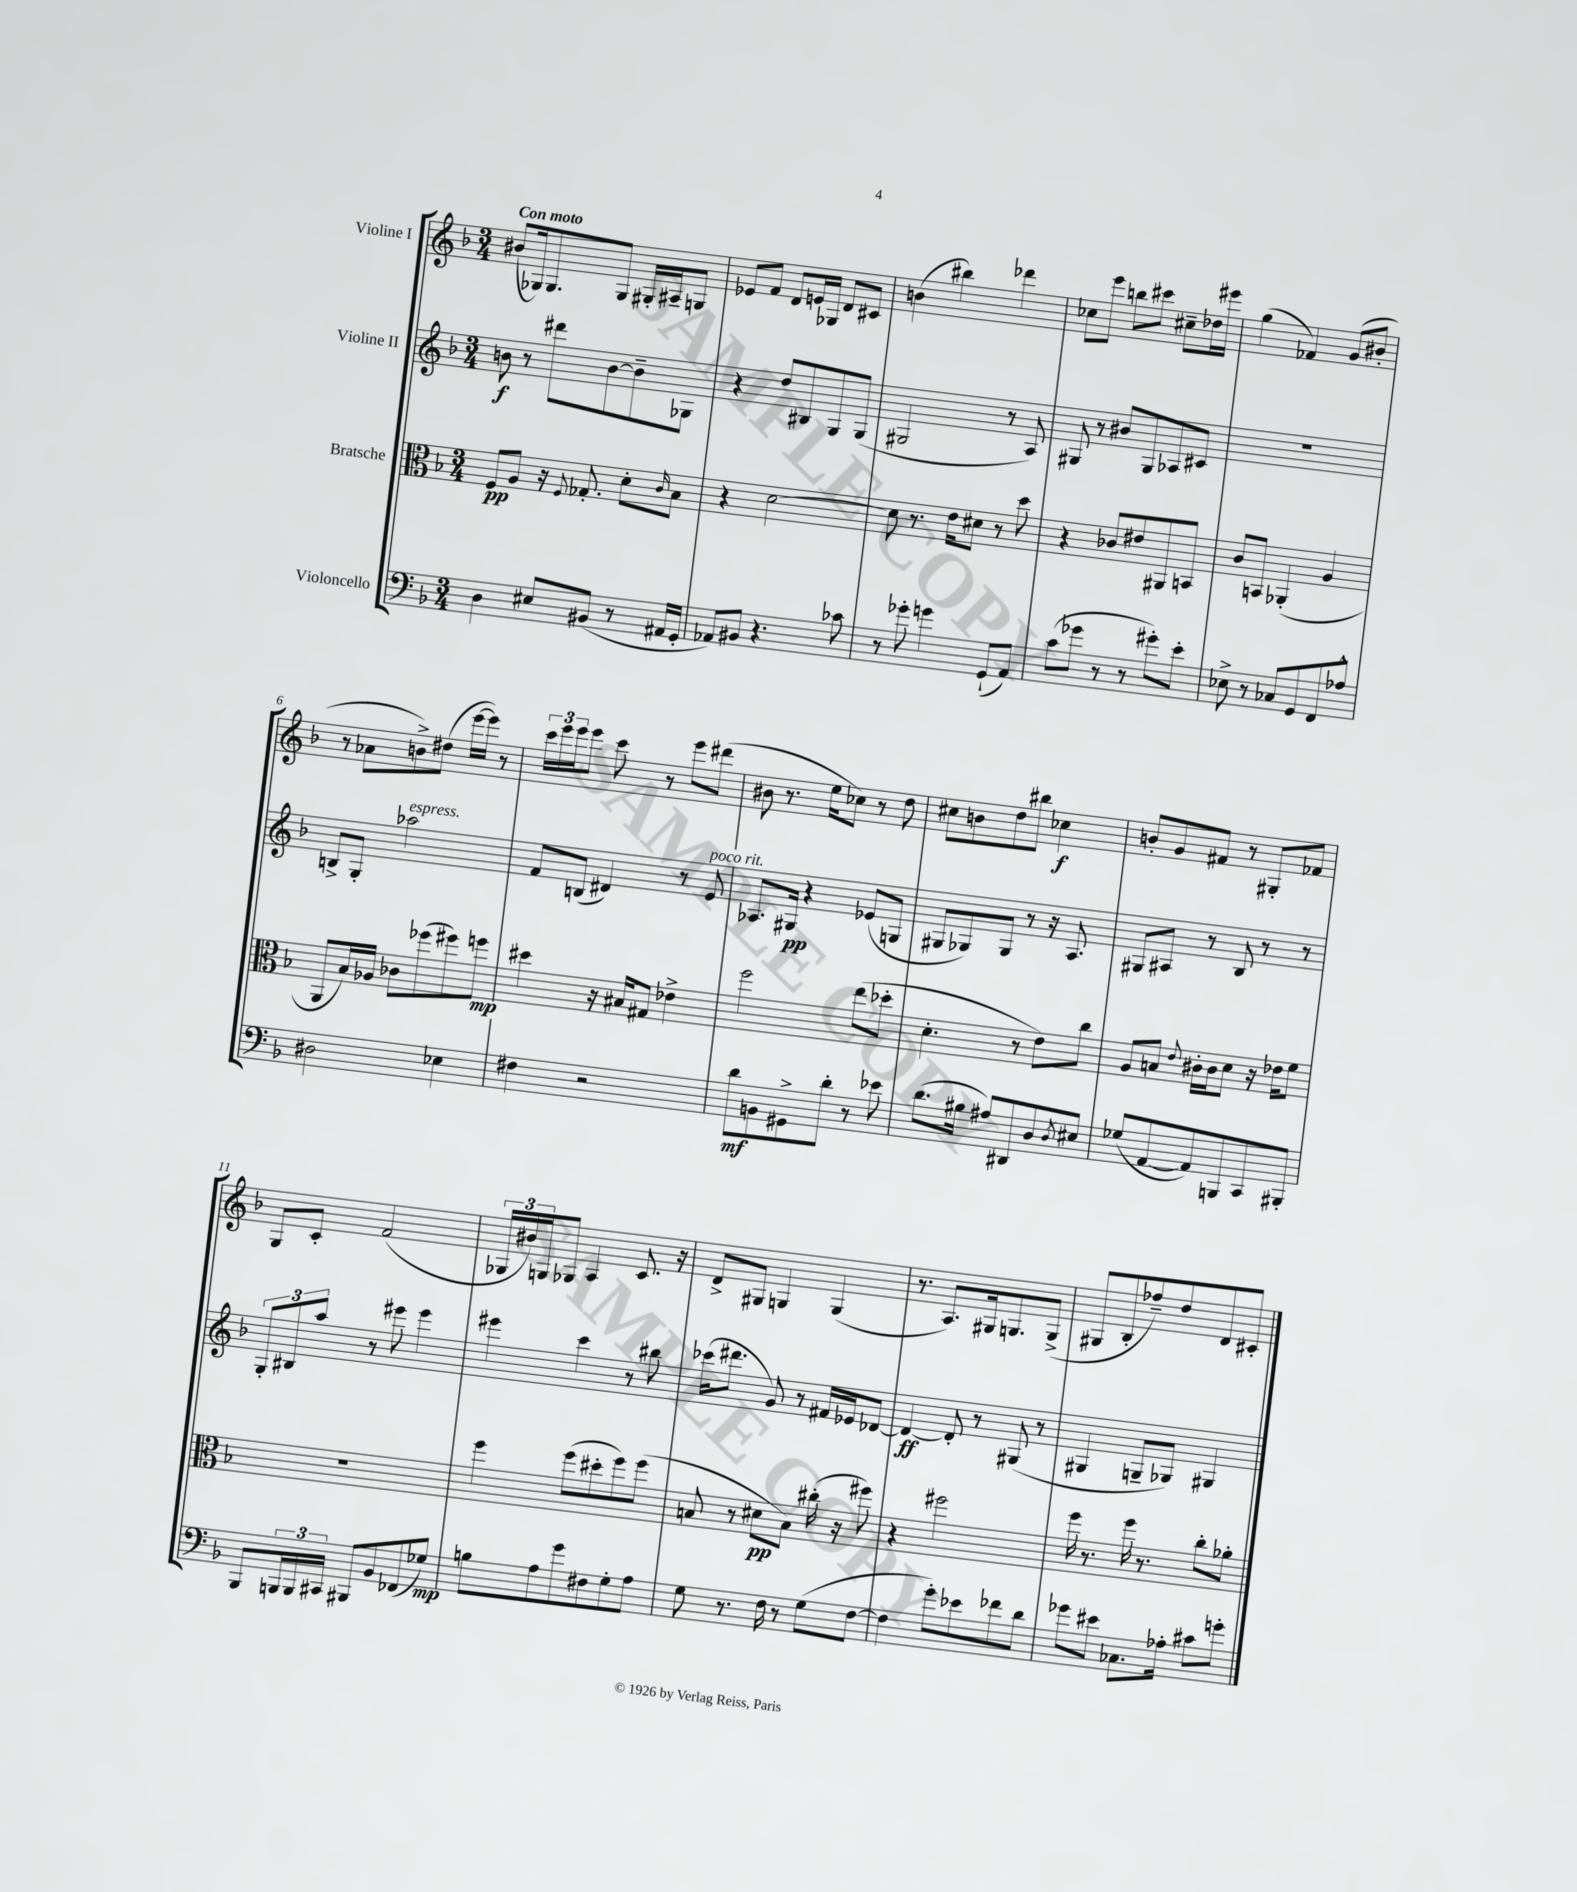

**kern	**kern	**kern	**kern
*staff4	*staff3	*staff2	*staff1
*clefF4	*clefC3	*clefG2	*clefG2
*k[b-]	*k[b-]	*k[b-]	*k[b-]
*M3/4	*M3/4	*M3/4	*M3/4
4D	8F	8b	(8b#
.	8A	8r	16G-)
.	.	.	8.G-
8E#	16r	8ddd#	.
.	8qqF	.	.
.	8.G-'	.	.
(8BB#	.	[8b	8G-
8r	8d'	8b~]	16G#'
.	.	.	16A#~
.	16qqc	.	.
16AA#	8B-	8G-	8G
16GG'	.	.	.
=	=	=	=
8AA-)	4r	4r	8e-
8BB#	.	.	8f
4.r	[2d	8dd	8d
.	.	8B#	16e
.	.	.	16G-
.	.	8G	8d
8c-	.	(8G	8c#
=	=	=	=
8r	8d]	2G#	(4b
8g-'	8.r	.	.
4g	.	.	4bb#)
.	16e	.	.
.	8d#	.	.
(8GG`	8r	8r	4ddd-
8AA)	8dd	8A)	.
=	=	=	=
(8c	4r	8G#	8cc-
8g-	.	8r	8eee
8r	8c-	8b#	8bb
8r	8e#	8G#	8ccc#
8g#')	8AA#	8A-	8cc#~
8e'	8BB	8c#	16dd-
.	.	.	16eee#
=	=	=	=
8E-^	8c	2.r	(4gg
8r	8BB	.	.
8C-	(4AA-'	.	4f-)
8GG	.	.	.
8FF	4A	.	(8g
8A-^^	.	.	8b#'
=	=	=	=
2D#	8AA	8B^	8r
.	16B-)	8G'	8a-
.	16A-	.	.
.	8c-	2aa-	8b^)
.	(8ff-	.	(8dd#
4E-	8ff#)	.	[16eee
.	.	.	16eee])
.	8ff	.	8r
=	=	=	=
4F#	4dd#	8f	24ccc
.	.	.	24eee
.	.	.	24eee
.	.	(8B	8eee
2r	16r	4d#)	8ccc
.	16B#	.	.
.	8G#	.	8r
.	4e-^	8r	8eee
.	.	8e	(8ddd#
=	=	=	=
8d	2ff	8.A-	8b#
8BB	.	.	8.r
.	.	16G#	.
8GG#^	.	4r	.
.	.	.	16ee
8d'	.	.	8cc-)
8r	(8ee	(8e-	8r
8e-	8dd-'	8G	8dd
=	=	=	=
(8.d	4.d'	8G#	8cc#
.	.	8G-)	8b
16B#	.	.	.
8A#)	.	8G-	8dd
8DD#	8r	8r	8bb#
8D	8e)	16r	4cc-
.	.	8.A	.
8qD	.	.	.
8E#	8cc	.	.
=	=	=	=
(8G-	8A	8G#	8b'
[8AA	8B	8A#	8g
.	8qqe	.	.
8AA])	16c#'	8r	8f#
.	16c#	.	.
8BBB	8d	8B-	8r
8CC	16r	8r	8G#'
.	16e-	.	.
8BBB#'	8f	8r	8f-
=	=	=	=
8BBB-	2.r	12G'	8G
.	.	12B#	.
24BBB	.	.	8c'
24BBB	.	12aa	.
24CC#	.	.	.
8BBB#	.	8r	(2f
8BB-	.	8eee#	.
(8FF-	.	4eee#	.
8G-)	.	.	.
=	=	=	=
8B	4ff	4eee#	24G-
.	.	.	24b#)
.	.	.	24G
8A	.	.	8G-
8g	(8ff	4ccc	4A
8F#	8dd#'	.	.
8G'	8ff)	8r	8.c
8A	(8ff	8bb#	.
.	.	.	16r
=	=	=	=
8G	8B	(16ccc-	8d^
.	.	8.ddd#	.
8.r	8r	.	8G#
.	8d#	8g)	4G
16F	.	.	.
8r	8B)	8r	.
(8G	(16cc#'	16f#	(4G
.	16r	16e-	.
[8F	8ff#)	[8d-	.
=	=	=	=
4F]	4r	4d-_	8.r
.	.	.	8.A)
8g')	2ff#	8d-']	.
8e-	.	8r	16G#
.	.	.	8.G
8f-	.	(8G#	.
8d	.	8r	(8G^
=	=	=	=
8g-	16ff	4G#	8G#
.	8.r	.	.
8e#	.	.	8B-'
8.C-	16ff	8G~	8ff-~)
.	8.r	.	.
.	.	8G-)	8dd
16A-'	.	.	.
8c#	8cc'	4G#	8d
8g'	8a-'	.	8c#'
==	==	==	==
*-	*-	*-	*-
